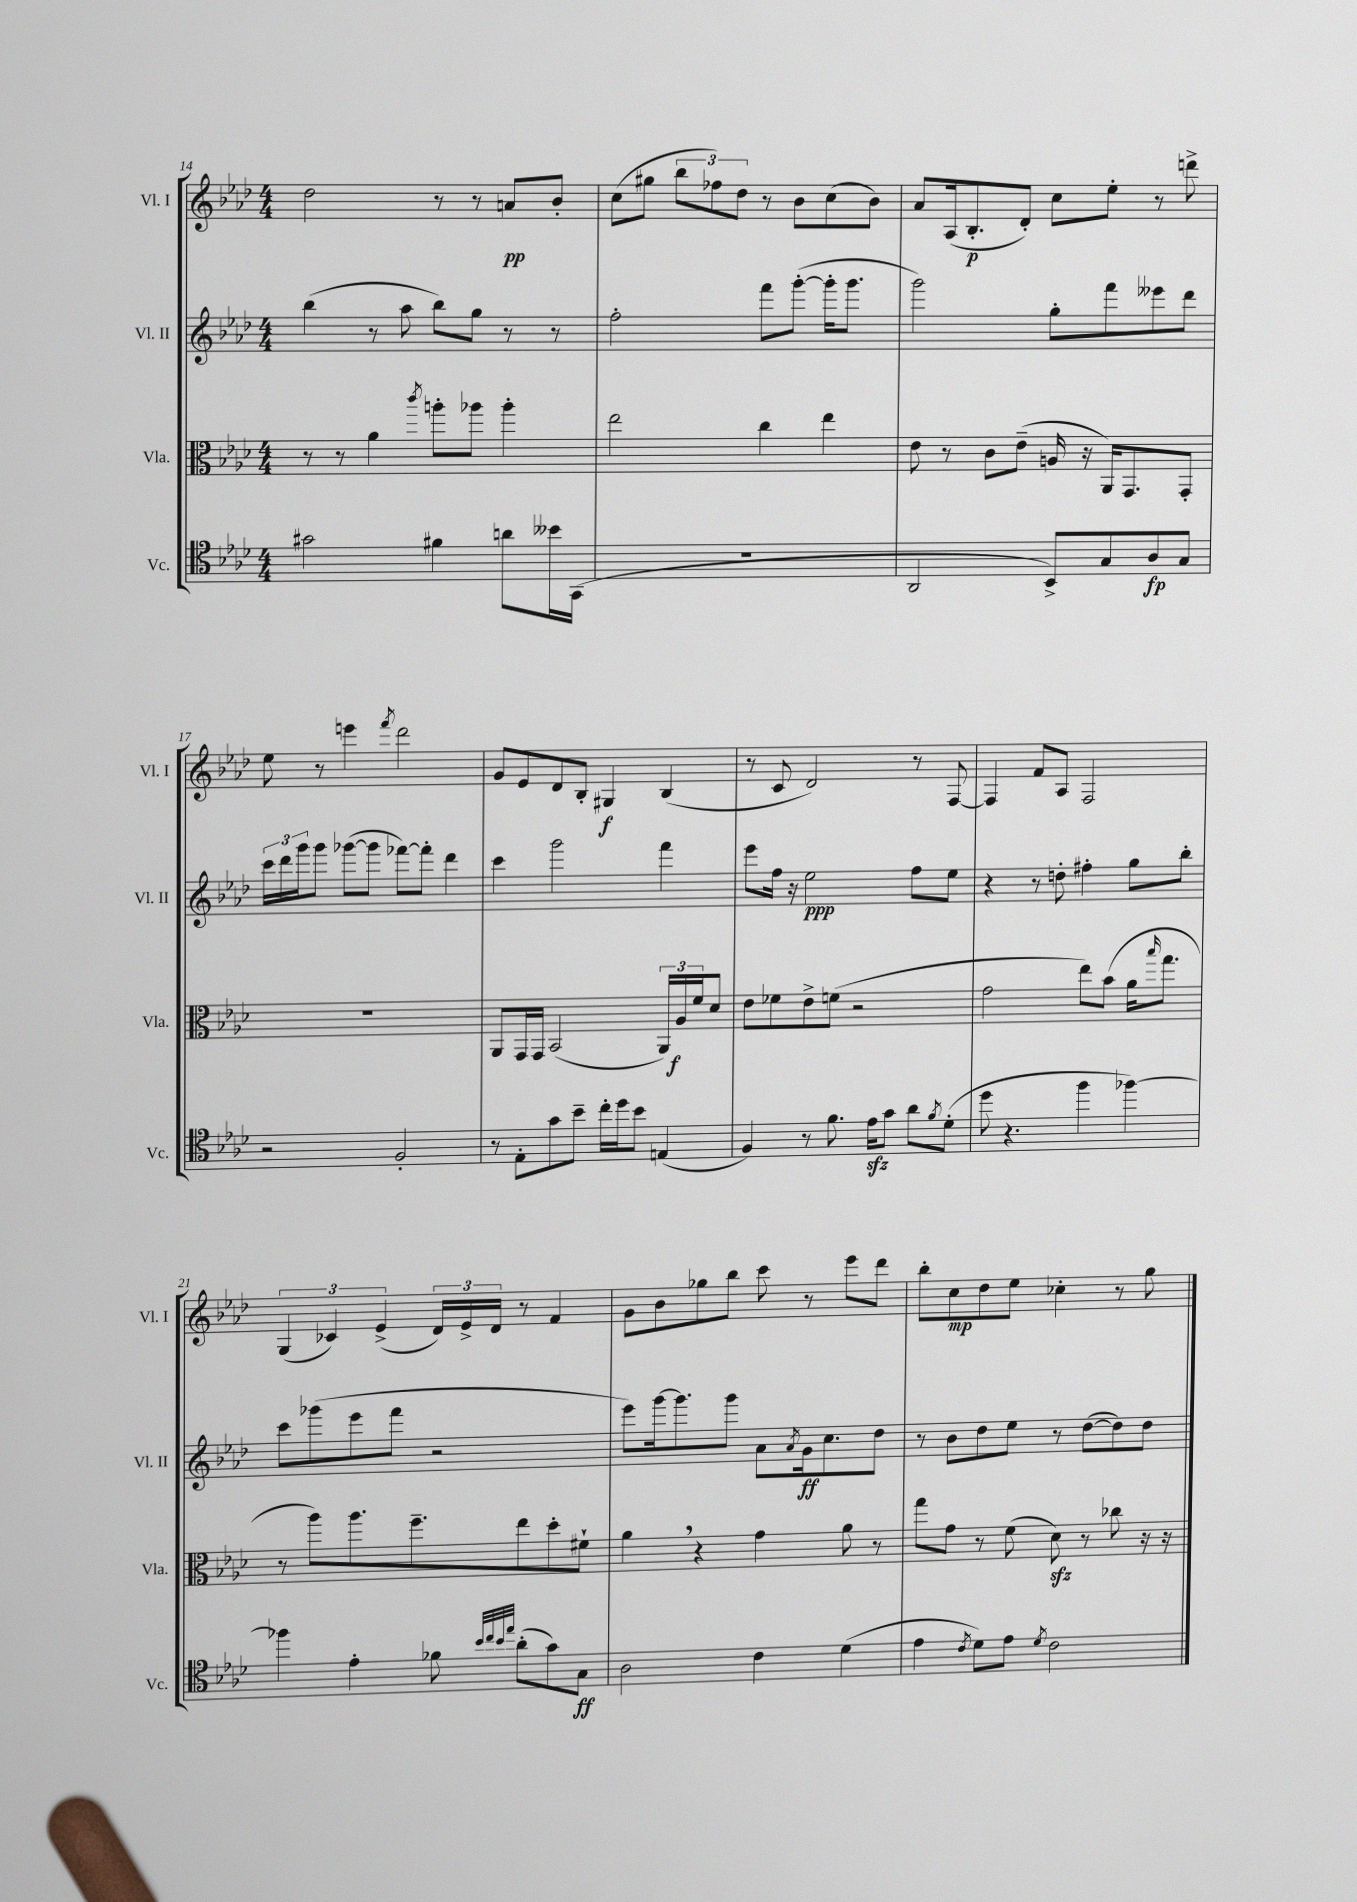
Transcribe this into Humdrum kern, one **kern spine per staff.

**kern	**kern	**kern	**kern
*staff4	*staff3	*staff2	*staff1
*clefC4	*clefC3	*clefG2	*clefG2
*k[b-e-a-d-]	*k[b-e-a-d-]	*k[b-e-a-d-]	*k[b-e-a-d-]
*M4/4	*M4/4	*M4/4	*M4/4
2g#	8r	(4bb-	2dd-
.	8r	.	.
.	4a-	8r	.
.	.	8aa-	.
.	8qccc	.	.
4f#	8aa'	8bb-)	8r
.	8aa-	8gg	8r
8a	4aa-'	8r	8a
16b--	.	8r	8b-'
(16GG	.	.	.
=	=	=	=
1r	2ee-	2ff'	(8cc
.	.	.	8gg#
.	.	.	12bb-
.	.	.	12ff-)
.	.	.	12dd-
.	4cc	8fff	8r
.	.	([8ggg'	8b-
.	4ee-	16ggg']	(8cc
.	.	8.ggg	.
.	.	.	8b-)
=	=	=	=
2AA-	8e-	2ggg)	8a-
.	8r	.	(16A-
.	.	.	8.B-'
.	8c	.	.
.	(8e-~	.	8d-')
8BB-^)	16A	8gg'	8cc
.	16r	.	.
8G	16AA-)	8fff	8ee-'
.	8.GG	.	.
8A-	.	8eee--	8r
8G	8GG'	8ddd-	8ddd^
=	=	=	=
2r	1r	24ccc	8ee-
.	.	24ddd-	.
.	.	24ggg	.
.	.	8ggg	8r
.	.	([8ggg-	4eee
.	.	8ggg-]	.
.	.	.	8qfff
2F'	.	[8fff-)	2ddd-
.	.	8fff-']	.
.	.	4ddd-	.
=	=	=	=
8r	8AA-	4ccc	8g
8E-'	16GG	.	8e-
.	16GG	.	.
8g	(2BB-	2ggg	8d-
8b-~	.	.	8B-'
16cc'	.	.	4G#
16dd-	.	.	.
8b-	.	.	.
(4E	24AA-)	4fff	(4B-
.	24A-	.	.
.	24f	.	.
.	8d-	.	.
=	=	=	=
4F)	8e-	8eee-	8r
.	8f-	16ff	8c
.	.	16r	.
8r	8e-^	2ee-	2d-)
8.f	(8f	.	.
.	2r	.	.
16e-	.	.	.
8g	.	.	.
8a-	.	8ff	8r
8qf	.	.	.
(8d-'	.	8ee-	[8F
=	=	=	=
8dd-	2g	4r	4F]
4.r	.	.	.
.	.	8r	8f
.	.	8dd'	8A-
4ff	8ee-)	4ff#'	2F
.	(8b-	.	.
[4ff-)	16a-	8gg	.
.	16qqbb-	.	.
.	8.gg	.	.
.	.	8bb-'	.
=	=	=	=
4ff-]	8r	8ccc	(6G
.	8aa-)	(8ggg-	.
.	.	.	6c-)
4e-'	8.aa-	8eee-	.
.	.	.	(6e-^
.	.	8fff	.
.	8.ff~	.	.
8f-	.	2r	24d-)
.	.	.	24e-^
.	.	.	24d-
32qqb-	.	.	.
32qqcc	.	.	.
32qqb-	.	.	.
32qqee-	.	.	.
(8a-'	8ee-	.	8r
8g)	8dd-'	.	4f
8G	8f#`	.	.
=	=	=	=
2A-	4a-	8eee-)	8g
.	.	[16ggg	8b-
.	.	8.ggg]	.
.	4r	.	8gg-
.	.	8ggg	8bb-
4c	4g	8a-	8ccc
.	.	8qa-	.
.	.	16g	8r
.	.	8.cc	.
(4d-	8a-	.	8eee-
.	8r	8dd-	8ddd-
=	=	=	=
4e-	8gg	8r	8bb-'
.	8g	8b-	8cc
8qc	.	.	.
8d-)	8r	8dd-	8dd-
8e-	(8f	8ee-	8ee-
8qd-	.	.	.
2c	8d-)	8r	4cc-'
.	8r	([8dd-	.
.	8cc-	8dd-])	8r
.	16r	8dd-	8gg
.	16r	.	.
==	==	==	==
*-	*-	*-	*-
